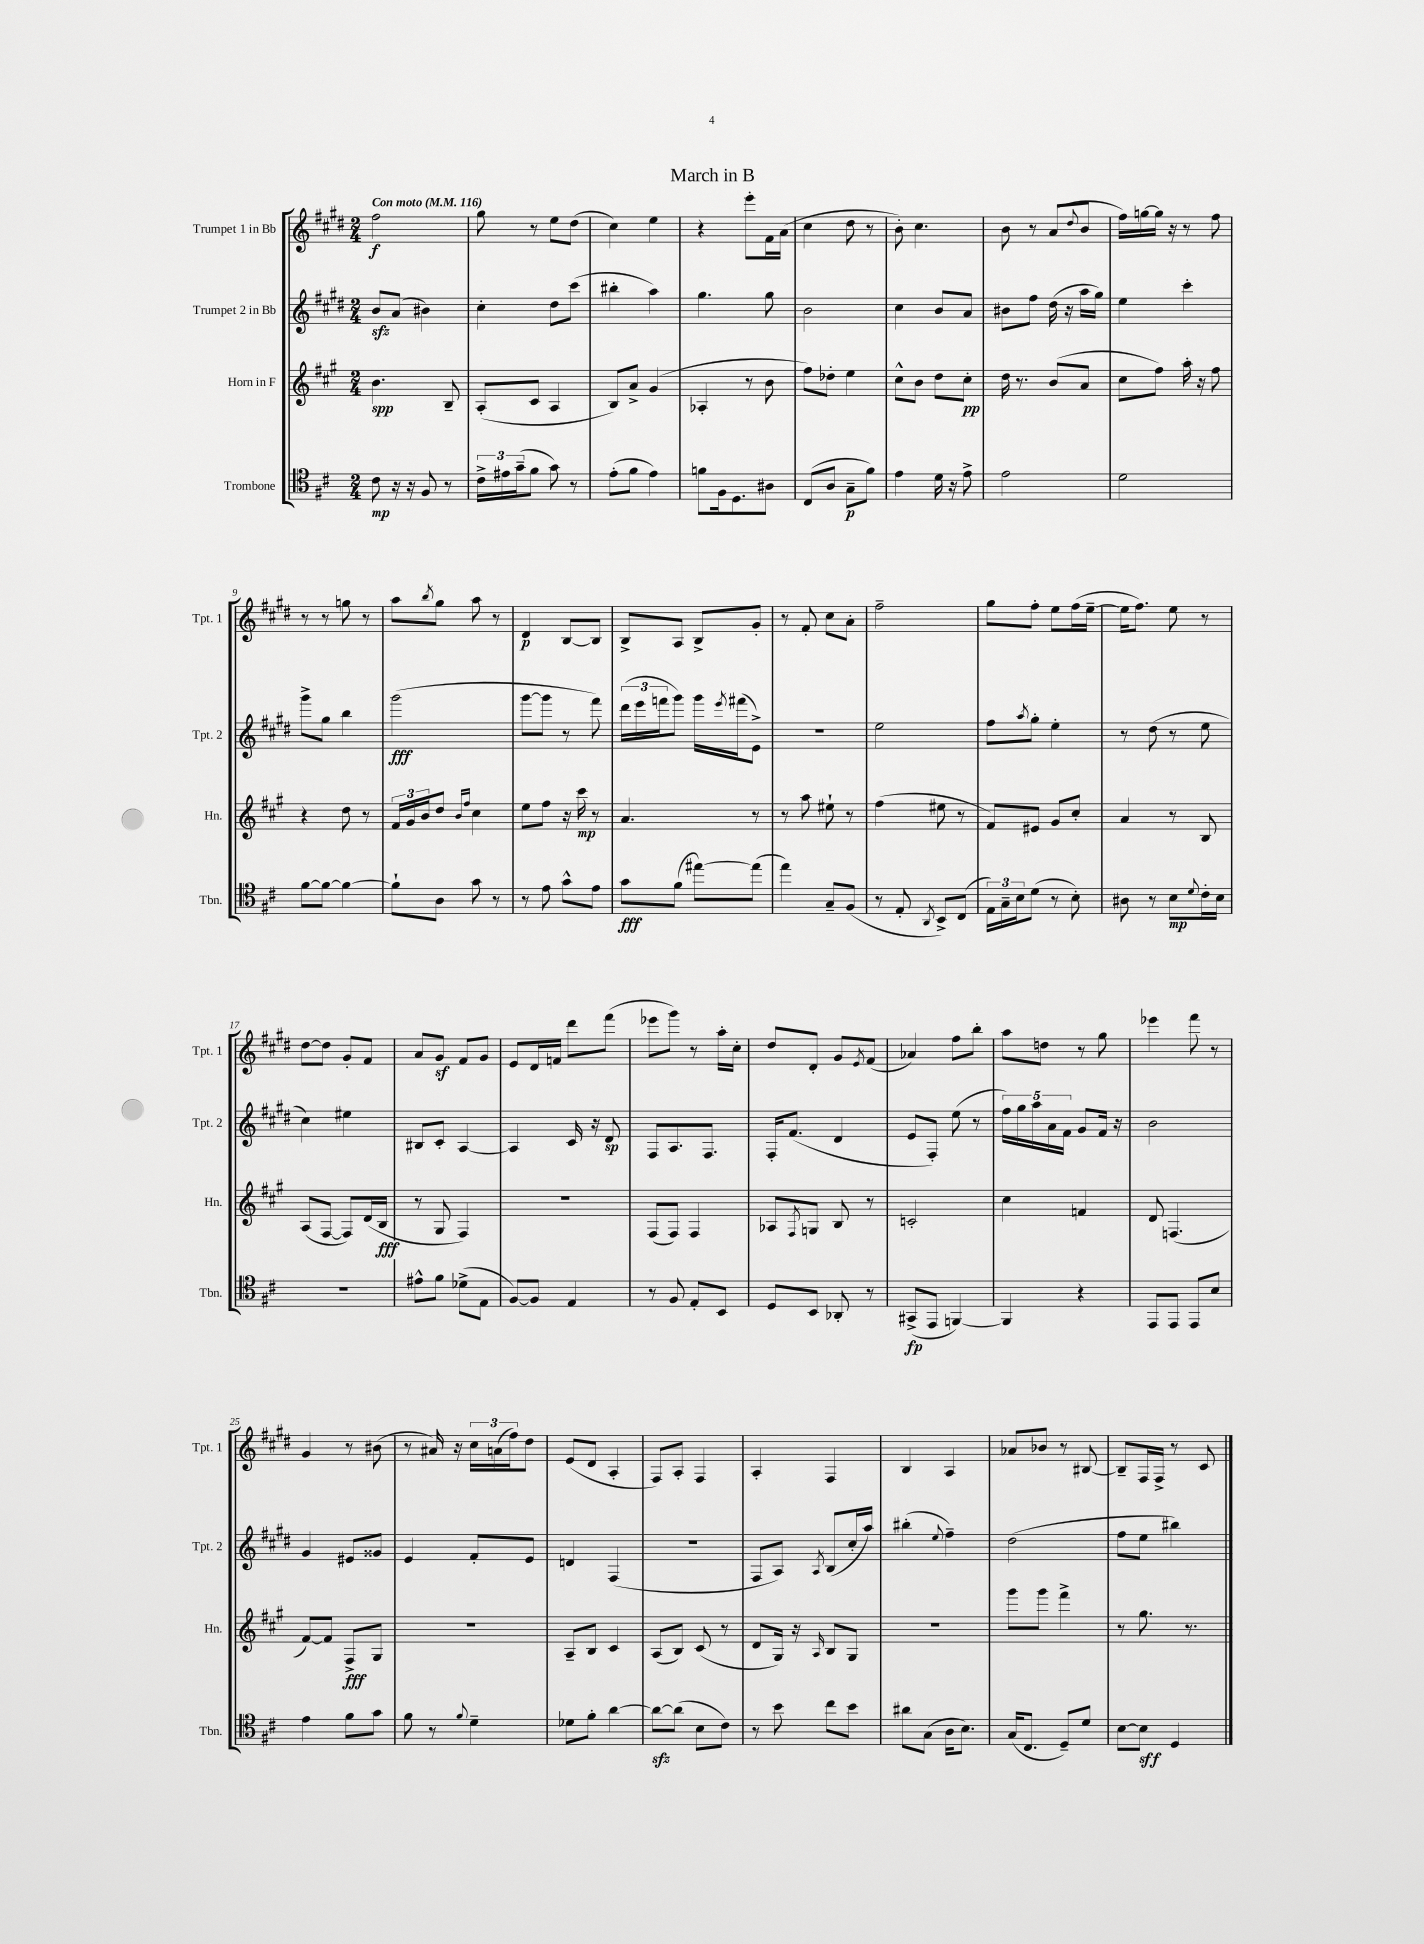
\header { title = "March in B" }
<<
\new StaffGroup <<
\new Staff = "s0" \with { instrumentName = "Trumpet 1 in Bb" shortInstrumentName = "Tpt. 1" } {
    \clef treble \key e \major \numericTimeSignature \time 2/4 \tempo "Con moto" 4 = 116
    fis''2\f |
    gis''8 r8 e''8 dis''8( |
    cis''4) e''4 |
    r4 e'''8-. fis'16 a'16( |
    cis''4 dis''8 r8 |
    b'8-.) cis''4. |
    b'8 r8 a'8( \appoggiatura { dis''8 } b'8 |
    fis''16) g''16~ g''16 r16 r8 fis''8 |
    r8 r8 g''8 r8 |
    a''8 \acciaccatura { b''8 } gis''8 a''8 r8 |
    dis'4\p b8~ b8 |
    b8-> a8 b8-> gis'8-. |
    r8 fis'8-. cis''8 a'8-. |
    fis''2-- |
    gis''8 fis''8-. e''8 fis''16( e''16~-- |
    e''16 fis''8.) e''8 r8 |
    dis''8~ dis''8 gis'8-. fis'8 |
    a'8 gis'8\sf fis'8 gis'8 |
    e'8 dis'16 f'16 dis'''8 fis'''8( |
    ees'''8 gis'''8) r8 a''16-. cis''16-. |
    dis''8 dis'8-. gis'8 \acciaccatura { e'8 } fis'8( |
    aes'4) fis''8 b''8-. |
    a''8 d''8 r8 gis''8 |
    ees'''4 fis'''8 r8 |
    gis'4 r8 bis'8( |
    r8 ais'16) r16 \tuplet 3/2 { cis''16 a'16( fis''16) } dis''8 |
    e'8( dis'8 a4-. |
    fis8) a8-. fis4 |
    a4-. fis4 |
    b4 a4 |
    aes'8 bes'8 r8 bis8~ |
    bis8-- fis16 fis16-> r8 cis'8 \bar "|." |
}
\new Staff = "s1" \with { instrumentName = "Trumpet 2 in Bb" shortInstrumentName = "Tpt. 2" } {
    \clef treble \key e \major \numericTimeSignature \time 2/4
    b'8\sfz a'8( bis'4) |
    cis''4-. dis''8 cis'''8( |
    bis''4-. a''4) |
    gis''4. gis''8 |
    b'2 |
    cis''4 b'8 a'8 |
    bis'8 fis''8 dis''16( r16 a''16 gis''16) |
    e''4 cis'''4-. |
    gis'''8-> gis''8 b''4 |
    gis'''2\fff( |
    gis'''8~ gis'''8 r8 fis'''8) |
    \tuplet 3/2 { dis'''16( e'''16 f'''16 } gis'''8) gis'''16 \acciaccatura { e'''8 } fis'''16( e'8->) |
    R2 |
    e''2 |
    fis''8 \acciaccatura { a''8 } gis''8-. e''4-. |
    r8 dis''8( r8 e''8 |
    cis''4) eis''4 |
    bis8 cis'8-. a4~ |
    a4 cis'16 r16 dis'8\sp |
    fis8 a8. fis8. |
    fis16-. fis'8.( dis'4 |
    e'8 fis8-.) e''8( r8 |
    \tuplet 5/4 { fis''16) gis''16 a''16 a'16 fis'16 } gis'8 fis'16 r16 |
    b'2 |
    gis'4 eis'8 gisis'8 |
    e'4 fis'8-. e'8 |
    d'4 fis4( |
    r2 |
    fis8 a8) \acciaccatura { a8 } b8( cis''16-. a''16) |
    bis''4-.( \appoggiatura { e''8 } fis''4--) |
    dis''2( |
    fis''8 e''8 bis''4) \bar "|." |
}
\new Staff = "s2" \with { instrumentName = "Horn in F" shortInstrumentName = "Hn." } {
    \clef treble \key a \major \numericTimeSignature \time 2/4
    b'4.\spp b8-- |
    a8-.( cis'8 a4 |
    b8) a'8-> gis'4( |
    aes4-. r8 b'8 |
    fis''8) des''8-. e''4 |
    cis''8-^ b'8 d''8 cis''8-.\pp |
    d''16 r8. b'8( a'8 |
    cis''8 fis''8) a''16-. r16 fis''8 |
    r4 d''8 r8 |
    \tuplet 3/2 { fis'16 gis'16 b'16 } d''8 \grace { b'16 fis''16 } cis''4 |
    e''8 fis''8 r16 cis'''16\mp r8 |
    a'4. r8 |
    r8 a''8 eis''8-! r8 |
    fis''4( eis''8 r8 |
    fis'8) eis'8 gis'8 cis''8-. |
    a'4 r8 b8 |
    a8( fis8~ fis8) d'16( b16\fff |
    r8 gis8 fis4) |
    R2 |
    fis8( fis8) fis4 |
    aes8 \acciaccatura { fis8 } g8 b8 r8 |
    c'2-. |
    cis''4 f'4 |
    d'8 f4.( |
    fis'8~) fis'8 fis8->\fff gis8 |
    r2 |
    a8-- b8 cis'4 |
    a8( b8) cis'8( r8 |
    d'8 gis16) r16 \grace { a16 } b8 gis8 |
    R2 |
    gis'''8 gis'''8 fis'''4-> |
    r8 gis''8. r8. \bar "|." |
}
\new Staff = "s3" \with { instrumentName = "Trombone" shortInstrumentName = "Tbn." } {
    \clef tenor \key d \major \numericTimeSignature \time 2/4
    cis'8\mp r16 r16 fis8 r8 |
    \tuplet 3/2 { cis'16-> eis'16 g'16--( } fis'8 g'8) r8 |
    e'8-.( fis'8 e'4) |
    f'8 fis16 d8. ais8 |
    cis8( a8 g8--\p fis'8) |
    e'4 d'16 r16 e'8-> |
    e'2 |
    d'2 |
    fis'8~ fis'8~ fis'4~ |
    fis'8-! a8 g'8 r8 |
    r8 e'8 g'8-^ e'8 |
    g'8\fff fis'8( eis''8~) eis''8( |
    e''4) g8-- fis8( |
    r8 e8-. \acciaccatura { a,8 } b,8->) cis8( |
    \tuplet 3/2 { e16) g16-- b16 } d'8( r8 b8-.) |
    ais8 r8 b8\mp \appoggiatura { d'8 } cis'16-. b16 |
    r2 |
    eis'8-^ fis'8 des'8->( e8 |
    fis8~) fis8 e4 |
    r8 fis8 e8-. b,8 |
    d8 b,8 aes,8-. r8 |
    gis,8->\fp( e,8 f,4~) |
    f,4 r4 |
    e,8 e,8 e,8 b8 |
    e'4 fis'8 g'8 |
    fis'8 r8 \appoggiatura { fis'8 } d'4-- |
    des'8 fis'8-. a'4~ |
    a'8~\sfz a'8( b8 cis'8) |
    r8 b'8 cis''8 b'8 |
    ais'8 g8( a16 b8.) |
    g16( cis8. d8--) d'8 |
    b8~ b8\sff d4 \bar "|." |
}
>>
>>
